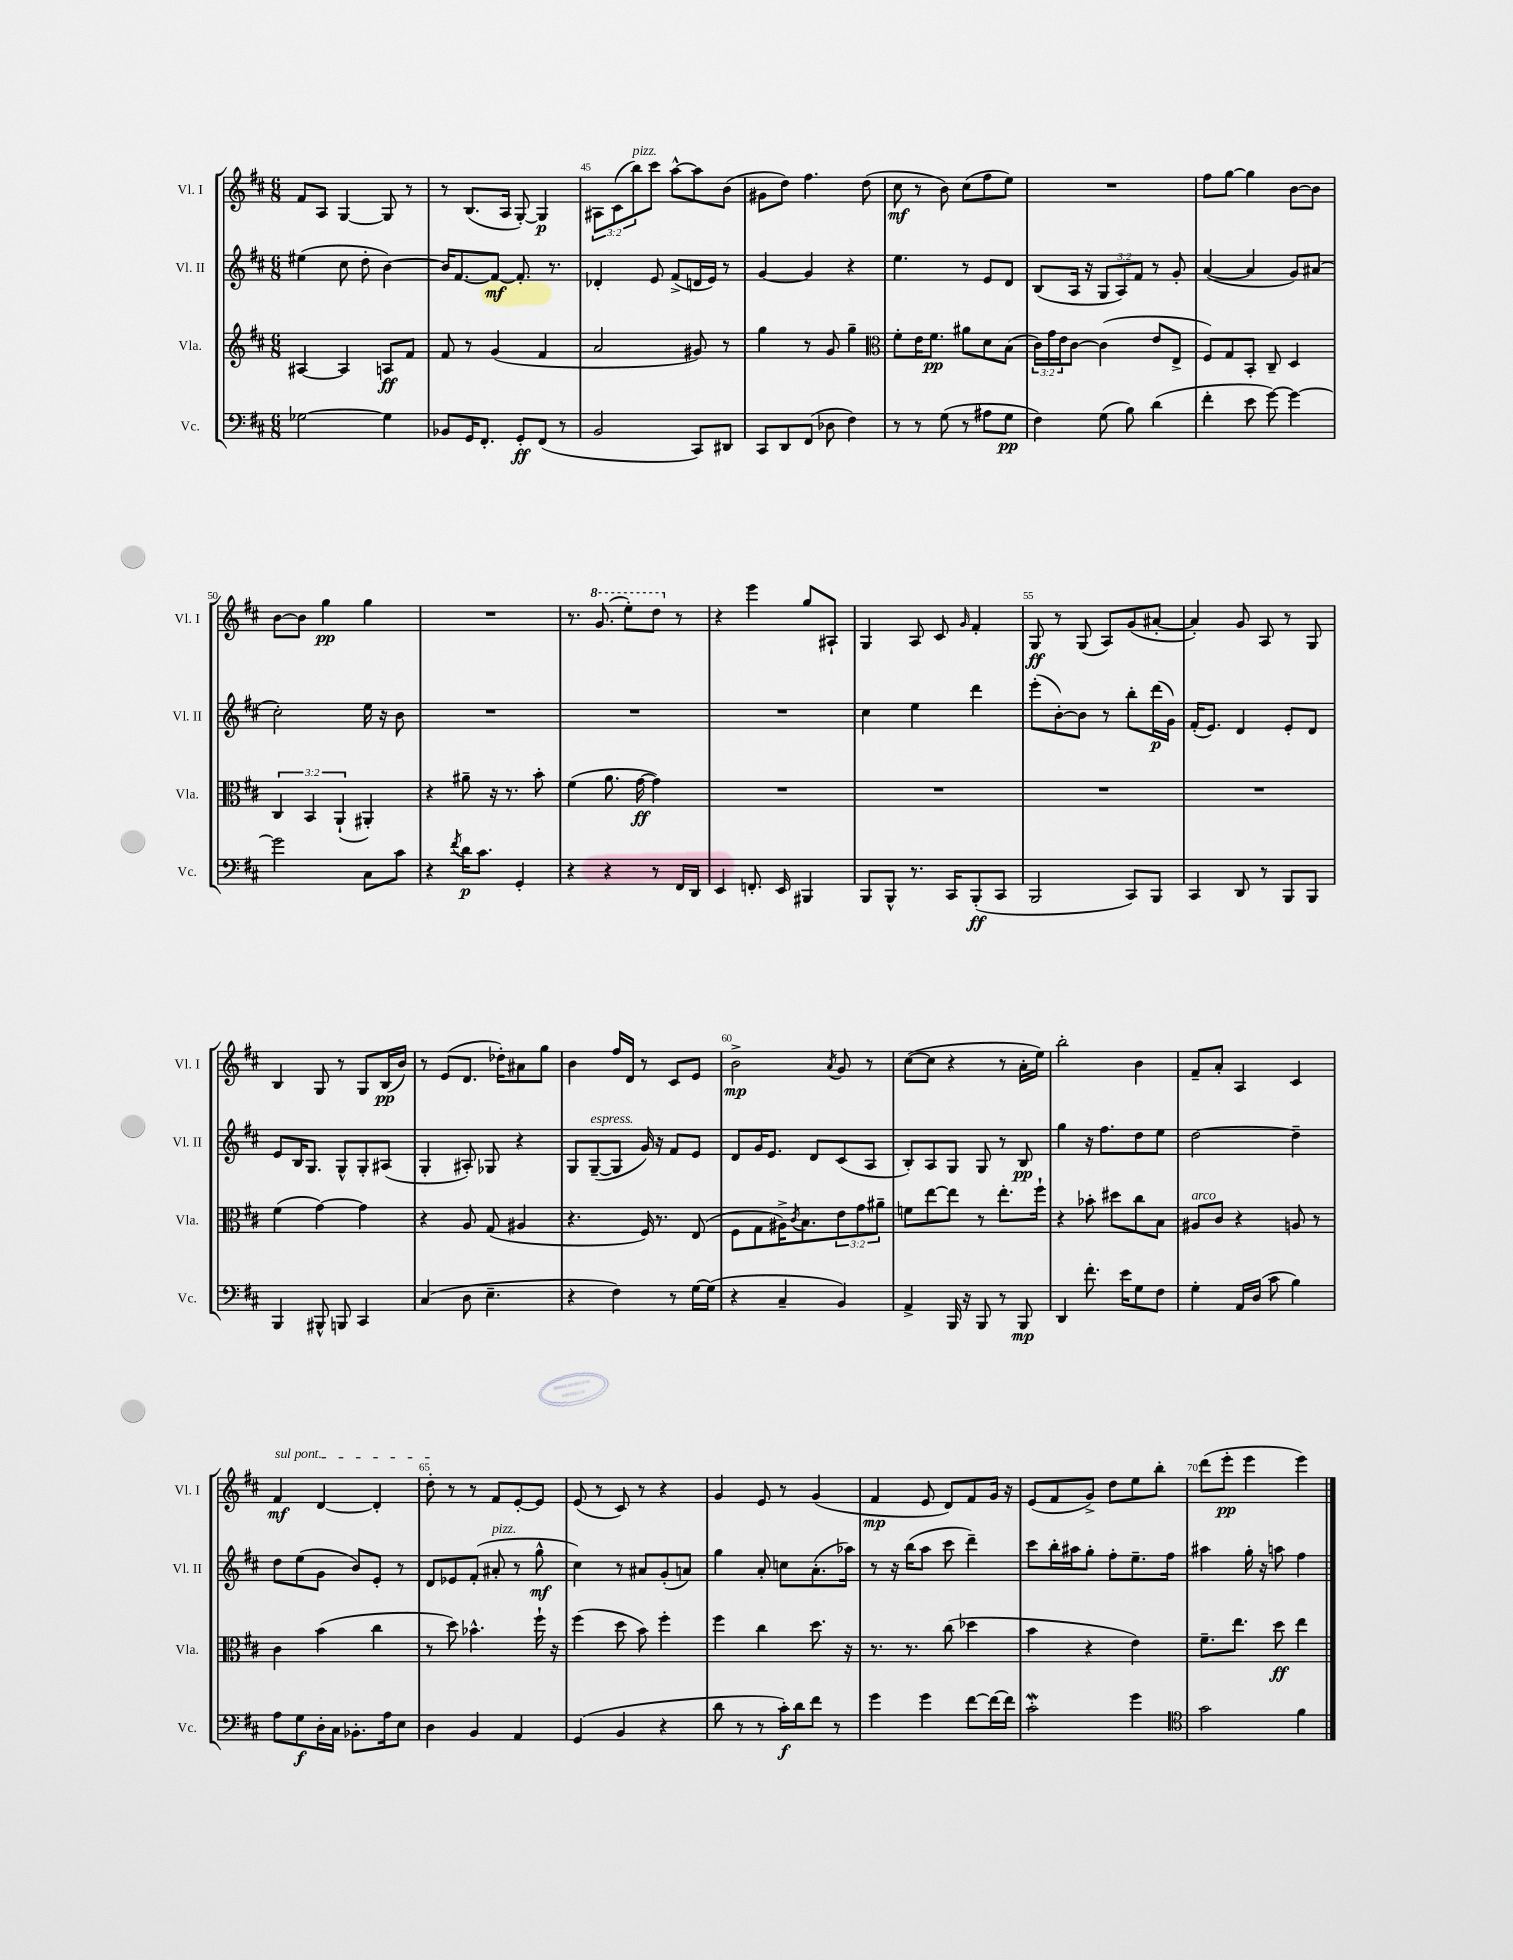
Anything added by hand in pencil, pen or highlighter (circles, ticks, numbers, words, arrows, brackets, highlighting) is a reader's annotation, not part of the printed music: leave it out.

**kern	**kern	**kern	**kern
*staff4	*staff3	*staff2	*staff1
*clefF4	*clefG2	*clefG2	*clefG2
*k[f#c#]	*k[f#c#]	*k[f#c#]	*k[f#c#]
*M6/8	*M6/8	*M6/8	*M6/8
[2G-	[4A#	(4ee#	8f#
.	.	.	8A
.	4A#]	8cc#	[4G
.	.	8dd'	.
4G-]	8A	[4b)	8G]
.	8f#	.	8r
=	=	=	=
8BB-	8f#	16b]	8r
.	.	[8.f#	.
16GG	8r	.	(8.B
8.FF#'	.	.	.
.	(4g	8f#_	.
.	.	.	16A
8GG'	.	8.f#']	[8G')
(8FF#	4f#	.	4G]
.	.	8.r	.
8r	.	.	.
=	=	=	=
2BB	2a	4d-'	12A#
.	.	.	(12c#
.	.	.	12bb)
.	.	8e	8ccc#
.	.	(8f#^	[8aa^^
8CC#)	8g#)	16d	8aa]
.	.	16e)	.
8DD#	8r	8r	(8b
=	=	=	=
8CC#	4gg	[4g	8g#
8DD	.	.	8dd)
(8FF#	8r	4g]	4.ff#
8D-	8g	.	.
4F#)	4gg~	4r	.
.	.	.	(8dd
=	=	=	=
*	*clefC3	*	*
8r	8f#'	4.ee	8cc#
8r	16e	.	8r
.	8.f#	.	.
(8G	.	.	8b)
8r	8a#	8r	(8cc#
8A#	8d	8e	8ff#
8G	(8B	8d	8ee)
=	=	=	=
4F#)	24c#)	(8B	2.r
.	24g	.	.
.	24e	.	.
.	[8c#	16A	.
.	.	16r	.
(8G	(4c#]	12G	.
.	.	12A)	.
8B)	.	.	.
.	.	12f#	.
(4d	8e	8r	.
.	8E^	8g'	.
=	=	=	=
4f#'	8F#)	([4a	8ff#
.	8G	.	[8gg
8e	8BB'	4a]	4gg]
[8g)	8C#~	.	.
4g_	4D	8g)	[8b
.	.	(8a#	8b]
=	=	=	=
2g]	6C#	2cc#')	[8b
.	.	.	8b]
.	6BB	.	.
.	.	.	4gg
.	(6AA`	.	.
8C#	4AA#')	16ee	4gg
.	.	16r	.
8c#	.	8b	.
=	=	=	=
4r	4r	2.r	2.r
8qf#	.	.	.
16d	8a#~	.	.
8.c#	.	.	.
.	16r	.	.
.	8.r	.	.
4GG'	.	.	.
.	8b'	.	.
=	=	=	=
4r	(4f#	2.r	8.r
.	.	.	(8.gg
4r	8.a	.	.
.	.	.	8eee')
.	[16g	.	.
8r	4g])	.	8ddd
16FF#	.	.	8r
16DD	.	.	.
=	=	=	=
4EE	2.r	2.r	4r
8.FF'	.	.	4eee
16EE	.	.	.
4BBB#	.	.	8gg
.	.	.	8A#`
=	=	=	=
8BBB	2.r	4cc#	4G
8BBB^^	.	.	.
8.r	.	4ee	8A
.	.	.	8c#
16CC#	.	.	.
.	.	.	16qqg
(8BBB'	.	4ddd	4f#'
8CC#	.	.	.
=	=	=	=
2BBB	2.r	(8eee'	8G
.	.	[8b')	8r
.	.	8b]	(8G
.	.	8r	8A)
8CC#)	.	8bb'	(8g
8BBB	.	(16ddd	[8a#'
.	.	16g)	.
=	=	=	=
4CC#	2.r	(16f#'	4a#'])
.	.	8.e)	.
8DD	.	4d	8g
8r	.	.	8A
8BBB	.	8e'	8r
8BBB	.	8d	8G
=	=	=	=
4BBB	(4f#	8e	4B
.	.	16B	.
.	.	8.G	.
8BBB#^^	[4g)	.	8G
8BBB	.	8G^^	8r
4CC#	4g]	8G'	8G
.	.	(8A#	(16B
.	.	.	16b)
=	=	=	=
(4C#	4r	4G'	8r
.	.	.	(8e
8D	8A	8A#')	8.d
4.E~	(8G	8G-	.
.	.	.	16dd-')
.	4A#	4r	8a#
.	.	.	8gg
=	=	=	=
4r	4.r	8G	4b
.	.	([8G~	.
4F#)	.	8G]	16ff#
.	.	.	16d
.	16F#)	16g)	8r
.	8.r	16r	.
8r	.	8f#	8c#
[16G	(8E	8e	8e
(16G]	.	.	.
=	=	=	=
4r	8F#	8d	2b^
.	8G	16g	.
.	.	8.e	.
4C#~	16A#^)	.	.
.	8qc#	.	.
.	8.B	.	.
.	.	8d	.
.	.	.	8qa
4BB)	12e	(8c#	8g
.	12g	.	.
.	.	8A	8r
.	12a#~	.	.
=	=	=	=
4AA^	8f	8B')	([8cc#
.	[8ee	8A	8cc#]
16BBB	8ee]	8G	4r
16r	.	.	.
8BBB	8r	8G	.
8r	8.ee'	8r	8r
8BBB	.	8B	16a'
.	16ff#`	.	16ee)
=	=	=	=
4DD	4r	4gg	2bb'
8.f#'	8b-'	16r	.
.	.	8.ff#	.
.	8dd#	.	.
16e	.	.	.
8G	8cc#	8dd	4b
8F#	8B	8ee	.
=	=	=	=
4G'	8A#	[2dd	8f#~
.	8c#	.	8a'
16AA	4r	.	4A
(16D	.	.	.
8c#	.	.	.
4B)	8A	4dd~]	4c#
.	8r	.	.
=	=	=	=
8A	4c#	8dd	4f#
8G	.	(8ee	.
16D'	(4b	8g	[4d
16C#	.	.	.
8.BB-'	.	8b)	.
.	4cc#	8e'	4d']
16A	.	.	.
8E	.	8r	.
=	=	=	=
4D	8r	8d	8dd'
.	8dd)	8e-	8r
4BB	4.b-^^	(8f#'	8r
.	.	8a#'	8f#
4AA	.	8r	[8e'
.	16ff#`	8gg^^	8e]
.	16r	.	.
=	=	=	=
(4GG	(4ff#	4cc#)	(8e
.	.	.	8r
4BB	8dd	8r	8c#)
.	8b)	8a#	8r
4r	4ff#'	(8g'	4r
.	.	8a)	.
=	=	=	=
8d	4ff#	4gg	4g
8r	.	.	.
8r	4cc#	8a'	8e
16c#')	.	8cc	8r
16d	.	.	.
8f#	8.dd	(8.a'	(4g
8r	.	.	.
.	16r	16aa-)	.
=	=	=	=
4g	8.r	8r	4f#
.	.	16r	.
.	8.r	(16bb	.
4g	.	8aa	8e
.	(8cc#	8ccc#	8d)
[8f#	4dd-	4ddd~)	8f#
16f#_	.	.	16g
16f#]	.	.	16r
=	=	=	=
2c#'	4b	8ccc#	(8e
.	.	16bb'	8f#
.	.	16aa#	.
.	4r	8gg'	8g^)
.	.	8ff#'	8dd
4g	4e)	8.ee~	8ee
.	.	.	8bb'
.	.	16ff#	.
=	=	=	=
*clefC4	*	*	*
2g	8.f#~	4aa#	(8ddd
.	.	.	8eee'
.	8.ee	.	.
.	.	16gg'	4eee
.	.	16r	.
.	8dd	8aa	.
4f#	4ee	4ff#	4eee)
==	==	==	==
*-	*-	*-	*-
